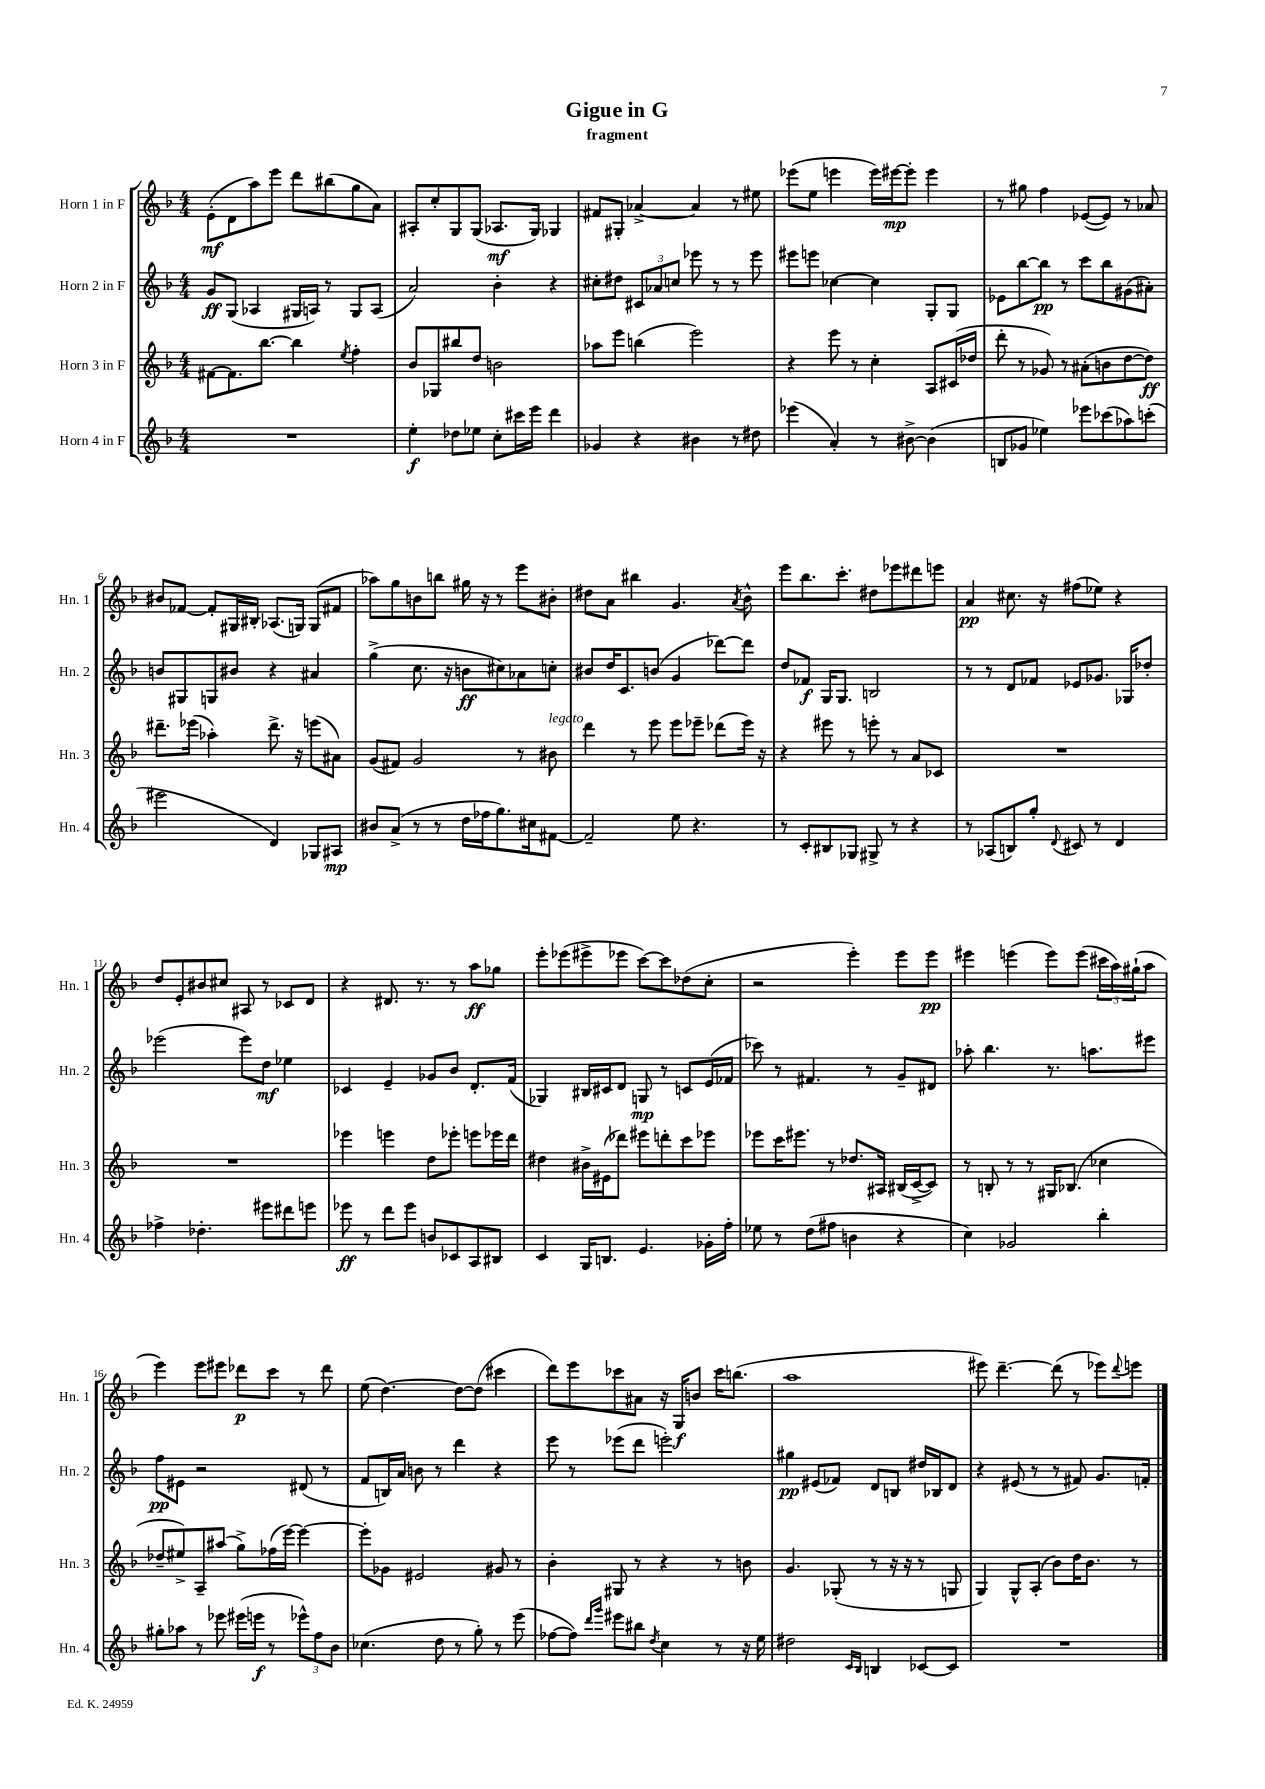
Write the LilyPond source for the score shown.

\header { title = "Gigue in G" subtitle = "fragment" }
<<
\new StaffGroup <<
\new Staff = "s0" \with { instrumentName = "Horn 1 in F" shortInstrumentName = "Hn. 1" } {
    \clef treble \key f \major \numericTimeSignature \time 4/4
    e'8-.\mf( d'8 a''8) e'''8 d'''8 bis''8( g''8 a'8) |
    ais8-. c''8-. g8 g8( aes8.\mf g16) ges4 |
    fis'8 gis8-. aes'4~-> aes'4 r8 eis''8 |
    ees'''8( e''8 e'''4 e'''16) eis'''16~\mp eis'''8-. eis'''4 |
    r8 gis''8 f''4 ees'8~( ees'8) r8 aes'8 |
    bis'8 fes'8~ fes'8-. gis16 bis16-. aes8.( g16) g8( fis'8 |
    aes''8) g''8 b'8 b''8 gis''16 r16 r8 e'''8 bis'8-. |
    dis''8 a'8 bis''4 g'4. \acciaccatura { a'8 } bes'8-^ |
    e'''8 bes''8. c'''8.-. dis''8 ees'''8 dis'''8 e'''8 |
    a'4\pp cis''8. r16 fis''8( ees''8) r4 |
    d''8 e'8-. bis'8 cis''8 ais8 r8 ces'8 d'8 |
    r4 dis'8. r8. r8 a''8\ff ges''8 |
    e'''8-. ees'''8( eis'''8-> ees'''8 c'''8~) c'''8 des''8( c''8-. |
    r2 e'''4-.) e'''8 e'''8\pp |
    eis'''4 e'''4( e'''8) e'''8( \tuplet 3/2 { cis'''16 a''16) gis''16-!( } a''8 |
    e'''4) e'''8 eis'''8 des'''8\p c'''8 r8 des'''8 |
    e''8( d''4.~) d''8~ d''8( cis'''4 |
    d'''8) e'''8 ces'''8 ais'8 r16 g16\f b'8 ces'''16 b''8.( |
    a''1 |
    eis'''8) d'''4.~-- d'''8( r8 ees'''8) \appoggiatura { d'''8 } e'''8 \bar "|." |
}
\new Staff = "s1" \with { instrumentName = "Horn 2 in F" shortInstrumentName = "Hn. 2" } {
    \clef treble \key f \major \numericTimeSignature \time 4/4
    g'8\ff g8( aes4 gis16 a16) r8 gis8 a8( |
    a'2) bes'4-. r4 |
    cis''8-. dis''8 \tuplet 3/2 { cis'8 aes'8 c''8 } ees'''8 r8 r8 ees'''8 |
    eis'''8 e'''8 ces''4~ ces''4 g8-. g8 |
    ees'8 bes''8~ bes''8\pp r8 c'''8 bes''8 gis'8( ais'8-.) |
    b'8 gis8 g8 bis'8 r4 ais'4 |
    g''4->( c''8. r16 b'8\ff cis''8) aes'8 c''8-. |
    bis'8 d''16 c'8. b'8( g'4 des'''8~) des'''8 |
    d''8 fes'8\f g16 g8. b2 |
    r8 r8 d'8 fes'8 ees'8 ges'8. ges16 des''8-. |
    ees'''2( ees'''8) d''8\mf ees''4 |
    ces'4 e'4-- ges'8 bes'8 d'8.-. f'16( |
    ges4) bis16 cis'16 d'8 g8\mp r8 c'8 e'16( fes'16 |
    ces'''8) r8 fis'4. r8 g'8-- dis'8 |
    aes''8-. bes''4. r8. a''8. eis'''8 |
    f''8\pp eis'8 r2 dis'8( r8 |
    f'8 b16) a'16 b'8 r8 d'''4 r4 |
    e'''8 r8 ees'''8( d'''8 e'''2-.) |
    gis''4\pp eis'8( fes'8) d'8 b8 dis''16 bes16 d'8 |
    r4 eis'8( r8 r8 fis'8) g'8. f'16-. \bar "|." |
}
\new Staff = "s2" \with { instrumentName = "Horn 3 in F" shortInstrumentName = "Hn. 3" } {
    \clef treble \key f \major \numericTimeSignature \time 4/4
    fis'8~ fis'8. bes''8.~ bes''4 \acciaccatura { e''8 } f''4-. |
    bes'8 ges8 bis''8 d''8 b'2 |
    aes''8 e'''8 b''4( e'''2) |
    r4 e'''8 r8 c''4-. a8 cis'16( des''16 |
    d'''8-. r8 ges'8) r8 ais'8-.( b'8 d''8~ d''8\ff) |
    dis'''8.-- ees'''16( aes''4-.) dis'''8.-> r16 e'''8( ais'8) |
    g'8( fis'8) g'2 r8 bis'8^\markup { \italic "legato" } |
    d'''4 r8 e'''8 e'''8 ees'''8-- des'''8( ees'''16) r16 |
    r4 eis'''8 r8 e'''8-. r8 a'8 ces'8 |
    R1 |
    R1 |
    ees'''4 e'''4 d''8 ees'''8-. e'''8 ees'''16 d'''16 |
    dis''4 bis'16-> eis'16( des'''8) eis'''8 d'''8-. c'''8 ees'''8 |
    ees'''8 c'''16 eis'''8. r8 des''8. ais16 bis16( c'16~-> c'8) |
    r8 b8-. r8 r8 gis16 bes8.( ces''4 |
    des''8-- eis''8->) a8-- ais''8( g''8->) fes''16( e'''16~) e'''4~ |
    e'''8-. ges'8 eis'2 gis'8 r8 |
    bes'4-. gis8 r8 r4 r8 b'8 |
    g'4. ges8-.( r8 r16 r16 r8 g8 |
    g4) g8-^ a8-.( bes'8) d''16 bes'8. r8 \bar "|." |
}
\new Staff = "s3" \with { instrumentName = "Horn 4 in F" shortInstrumentName = "Hn. 4" } {
    \clef treble \key f \major \numericTimeSignature \time 4/4
    R1 |
    e''4-.\f des''8 ees''8 c''8-. cis'''16 e'''16 d'''4 |
    ges'4 r4 bis'4 r8 dis''8 |
    ees'''4( a'4-.) r8 bis'8~-> bis'4( |
    b8 ges'8 ees''4) ees'''8 ces'''8( aes''8) c'''8-.( |
    eis'''2 d'4) ges8 ais8\mp |
    bis'8 a'8->( r8 r8 d''16 fes''16 g''8.) cis''16 fis'8~ |
    fis'2-- e''8 r4. |
    r8 c'8-. bis8 ges8 gis8-> r8 r4 |
    r8 aes8( b8) g''8-. \appoggiatura { d'8 } cis'8 r8 d'4 |
    fes''4-> des''4.-. eis'''8 dis'''8 e'''8 |
    ees'''8\ff r8 d'''8 ees'''8 b'8 ces'8 a8 bis8 |
    c'4 g16 b8. e'4. ges'16-. f''16-. |
    ees''8 r8 d''8( fis''8 b'4 r4 |
    c''4) ges'2 bes''4-. |
    gis''8-. aes''8 r8 ees'''8 eis'''16( e'''16\f r8 \tuplet 3/2 { ees'''8-^) f''8 bes'8 } |
    ces''4.( d''8 r8 g''8-.) r8 e'''8( |
    fes''8~ fes''8) \grace { d'''16 g'''16 } eis'''8 bis''8 \acciaccatura { d''8 } c''4 r8 r16 e''16 |
    dis''2 \grace { c'16 bes16 } b4 ces'8~ ces'8 |
    R1 \bar "|." |
}
>>
>>
